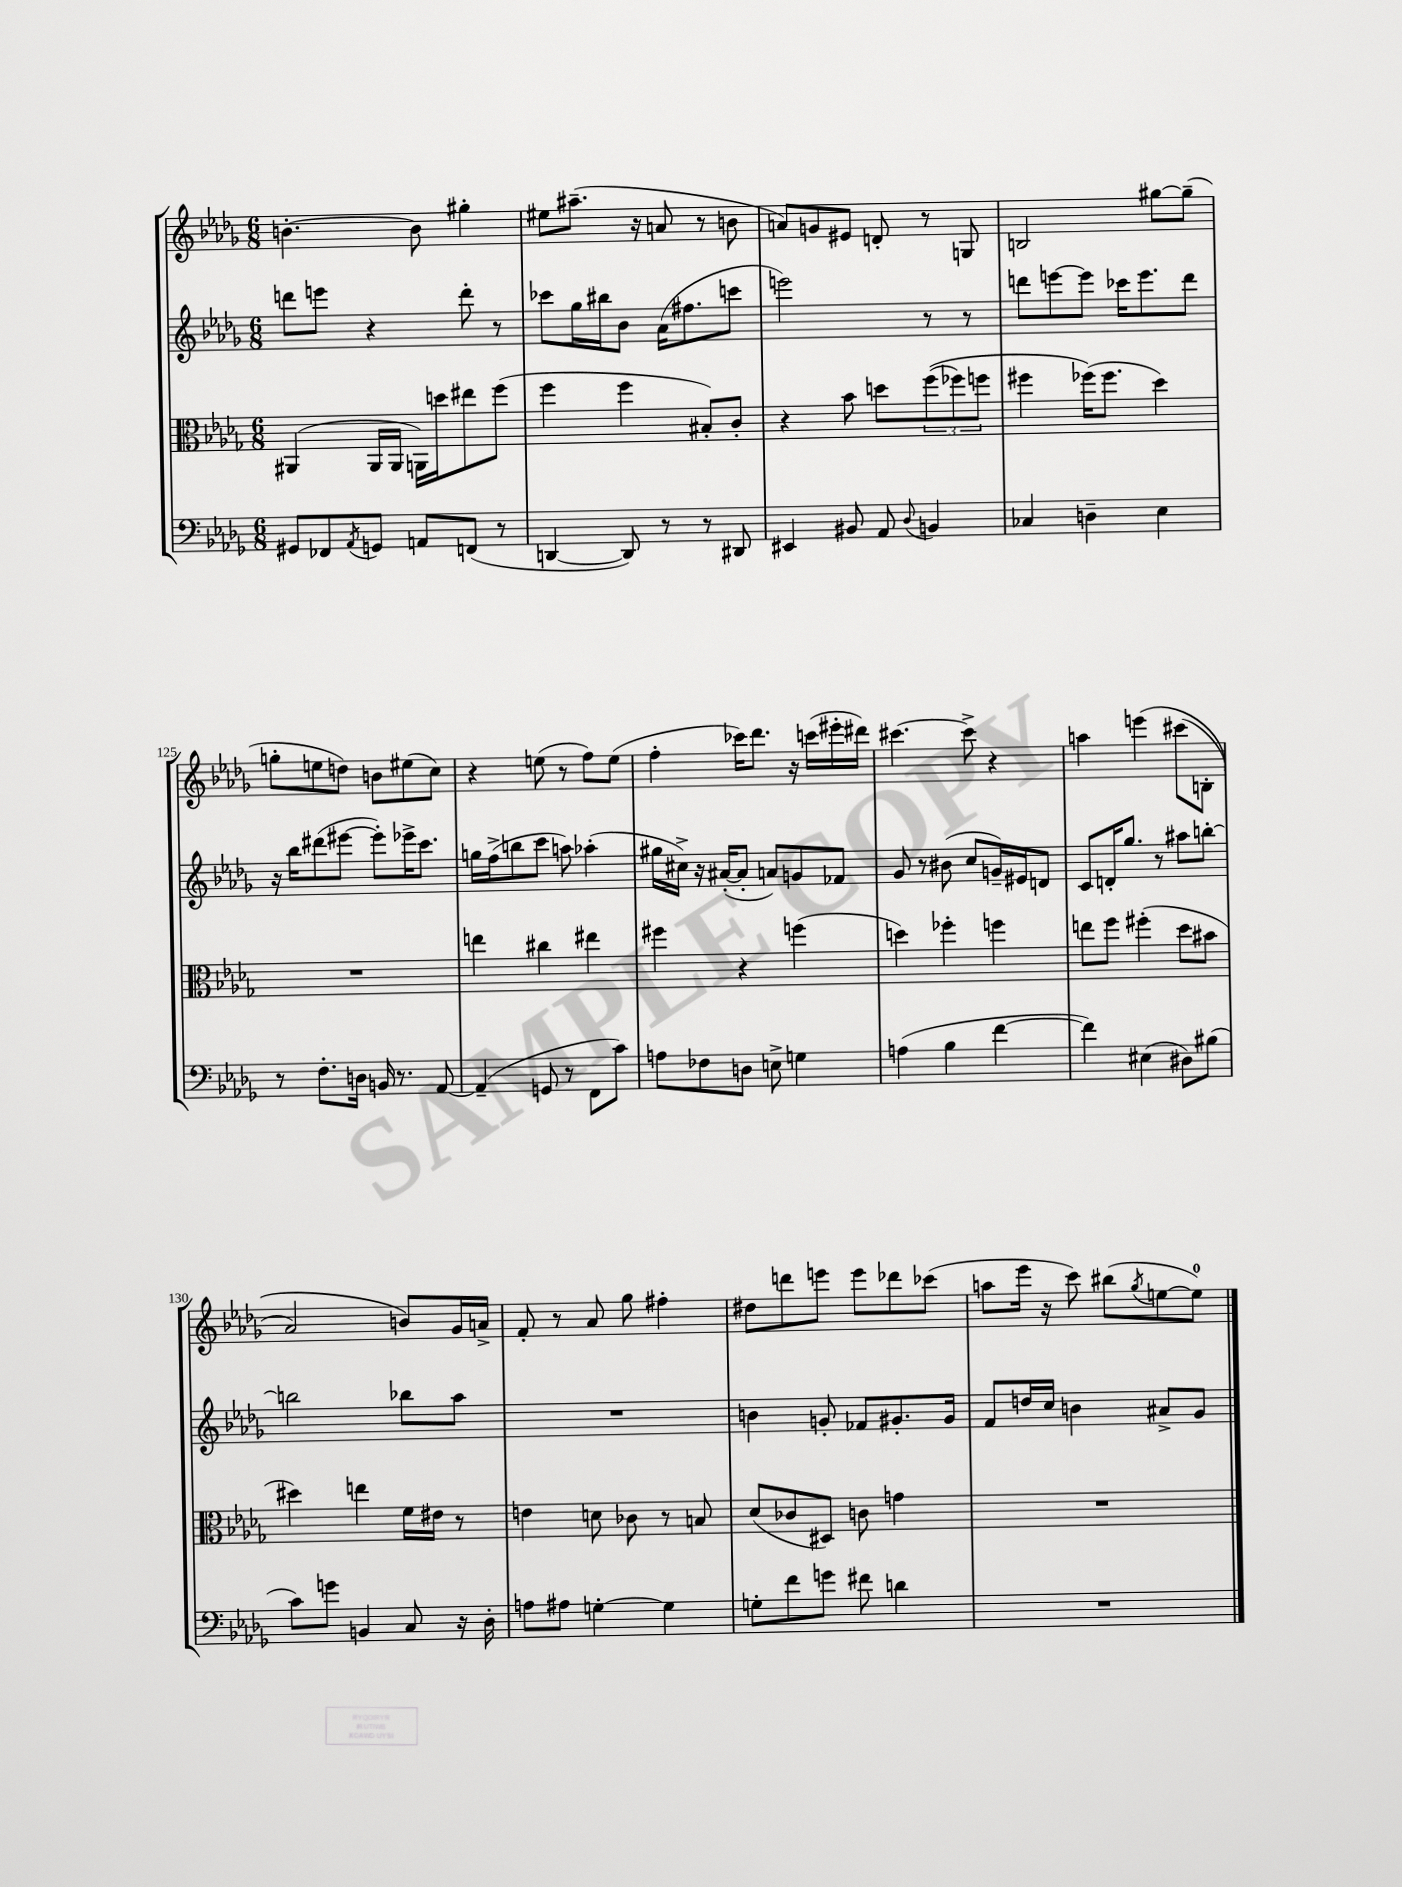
<<
\new StaffGroup <<
\new Staff = "s0" {
    \clef treble \key des \major \numericTimeSignature \time 6/8
    b'4.~-. b'8 gis''4-. |
    eis''8 ais''8.--( r16 a'8 r8 b'8 |
    a'8) g'8 eis'8 d'8-. r8 g8 |
    b2 gis''8~ gis''8--( |
    g''8-. e''8 d''8) b'8 eis''8( c''8) |
    r4 e''8( r8 f''8) e''8( |
    f''4-. ces'''16) des'''8. r16 c'''16( eis'''16-. dis'''16) |
    cis'''4.~ cis'''8-> r4 |
    a''4 e'''4\( cis'''8( b8-. |
    aes'2) b'8\) ges'16 a'16-> |
    f'8-. r8 aes'8 ges''8 fis''4-. |
    dis''8 d'''8 e'''8 e'''8 des'''8 ces'''8( |
    a''8 ees'''16 r16 c'''8) bis''8( \acciaccatura { ges''8 } e''8~ e''8-0) \bar "|." |
}
\new Staff = "s1" {
    \clef treble \key des \major \numericTimeSignature \time 6/8
    d'''8 e'''8 r4 d'''8-. r8 |
    ces'''8 ges''16 bis''16 bes'8 aes'16( fis''8. c'''8 |
    e'''2) r8 r8 |
    d'''8 e'''8~ e'''8 ces'''16 e'''8. d'''8 |
    r16 bes''16 dis'''8( eis'''8~ eis'''8-.) ees'''16-> c'''8. |
    g''16 f''16->( b''8 c'''8 a''8) aes''4-.( |
    gis''16 cis''16->) r16 ais'16~-.( ais'8-. a'8) g'8 fes'8 |
    ges'8 r8 bis'8( c''8 g'16--) eis'16 d'8 |
    c'8 d'16-. ges''8. r8 ais''8 b''8~-. |
    b''2 bes''8 aes''8 |
    R2. |
    b'4 g'8-. fes'8 gis'8.-. gis'16 |
    f'8 d''16 c''16 b'4 ais'8-> ges'8 \bar "|." |
}
\new Staff = "s2" {
    \clef alto \key des \major \numericTimeSignature \time 6/8
    ais,4( ais,16 ais,16 a,16) d''16 eis''8 f''8( |
    f''4 f''4 bis8-.) c'8-. |
    r4 bes'8 d''8 \tuplet 3/2 { f''8(\( fes''8) f''8 } |
    fis''4 fes''16(\) fes''8. des''4) |
    R2. |
    e''4 cis''4 eis''4 |
    fis''4 r4 f''4( |
    d''4) fes''4-. f''4 |
    e''8 f''8 fis''4-.( des''8 bis'8 |
    dis''4) e''4 f'16 eis'16 r8 |
    e'4 d'8 ces'8 r8 b8 |
    des'8( ces'8 dis8) c'8 g'4 |
    R2. \bar "|." |
}
\new Staff = "s3" {
    \clef bass \key des \major \numericTimeSignature \time 6/8
    gis,8 fes,8 \acciaccatura { aes,8 } g,8 a,8 f,8( r8 |
    d,4~ d,8) r8 r8 dis,8 |
    eis,4 bis,8 aes,8 \appoggiatura { des8 } b,4 |
    ces4 d4-- ees4 |
    r8 f8.-. d16 b,16 r8. aes,8~ |
    aes,4--( g,8 r8 f,8 c'8) |
    a8 fes8 d8 e8-> g4 |
    a4( bes4 f'4~ |
    f'4) eis4( dis8) bis8( |
    c'8) g'8 b,4 c8 r16 des16-. |
    a8 ais8 g4~-. g4 |
    g8-. f'8 g'8 fis'8 d'4 |
    R2. \bar "|." |
}
>>
>>
\layout { \context { \Score currentBarNumber = #121 \override BarNumber.break-visibility = ##(#f #t #t) barNumberVisibility = #(every-nth-bar-number-visible 5) } }
